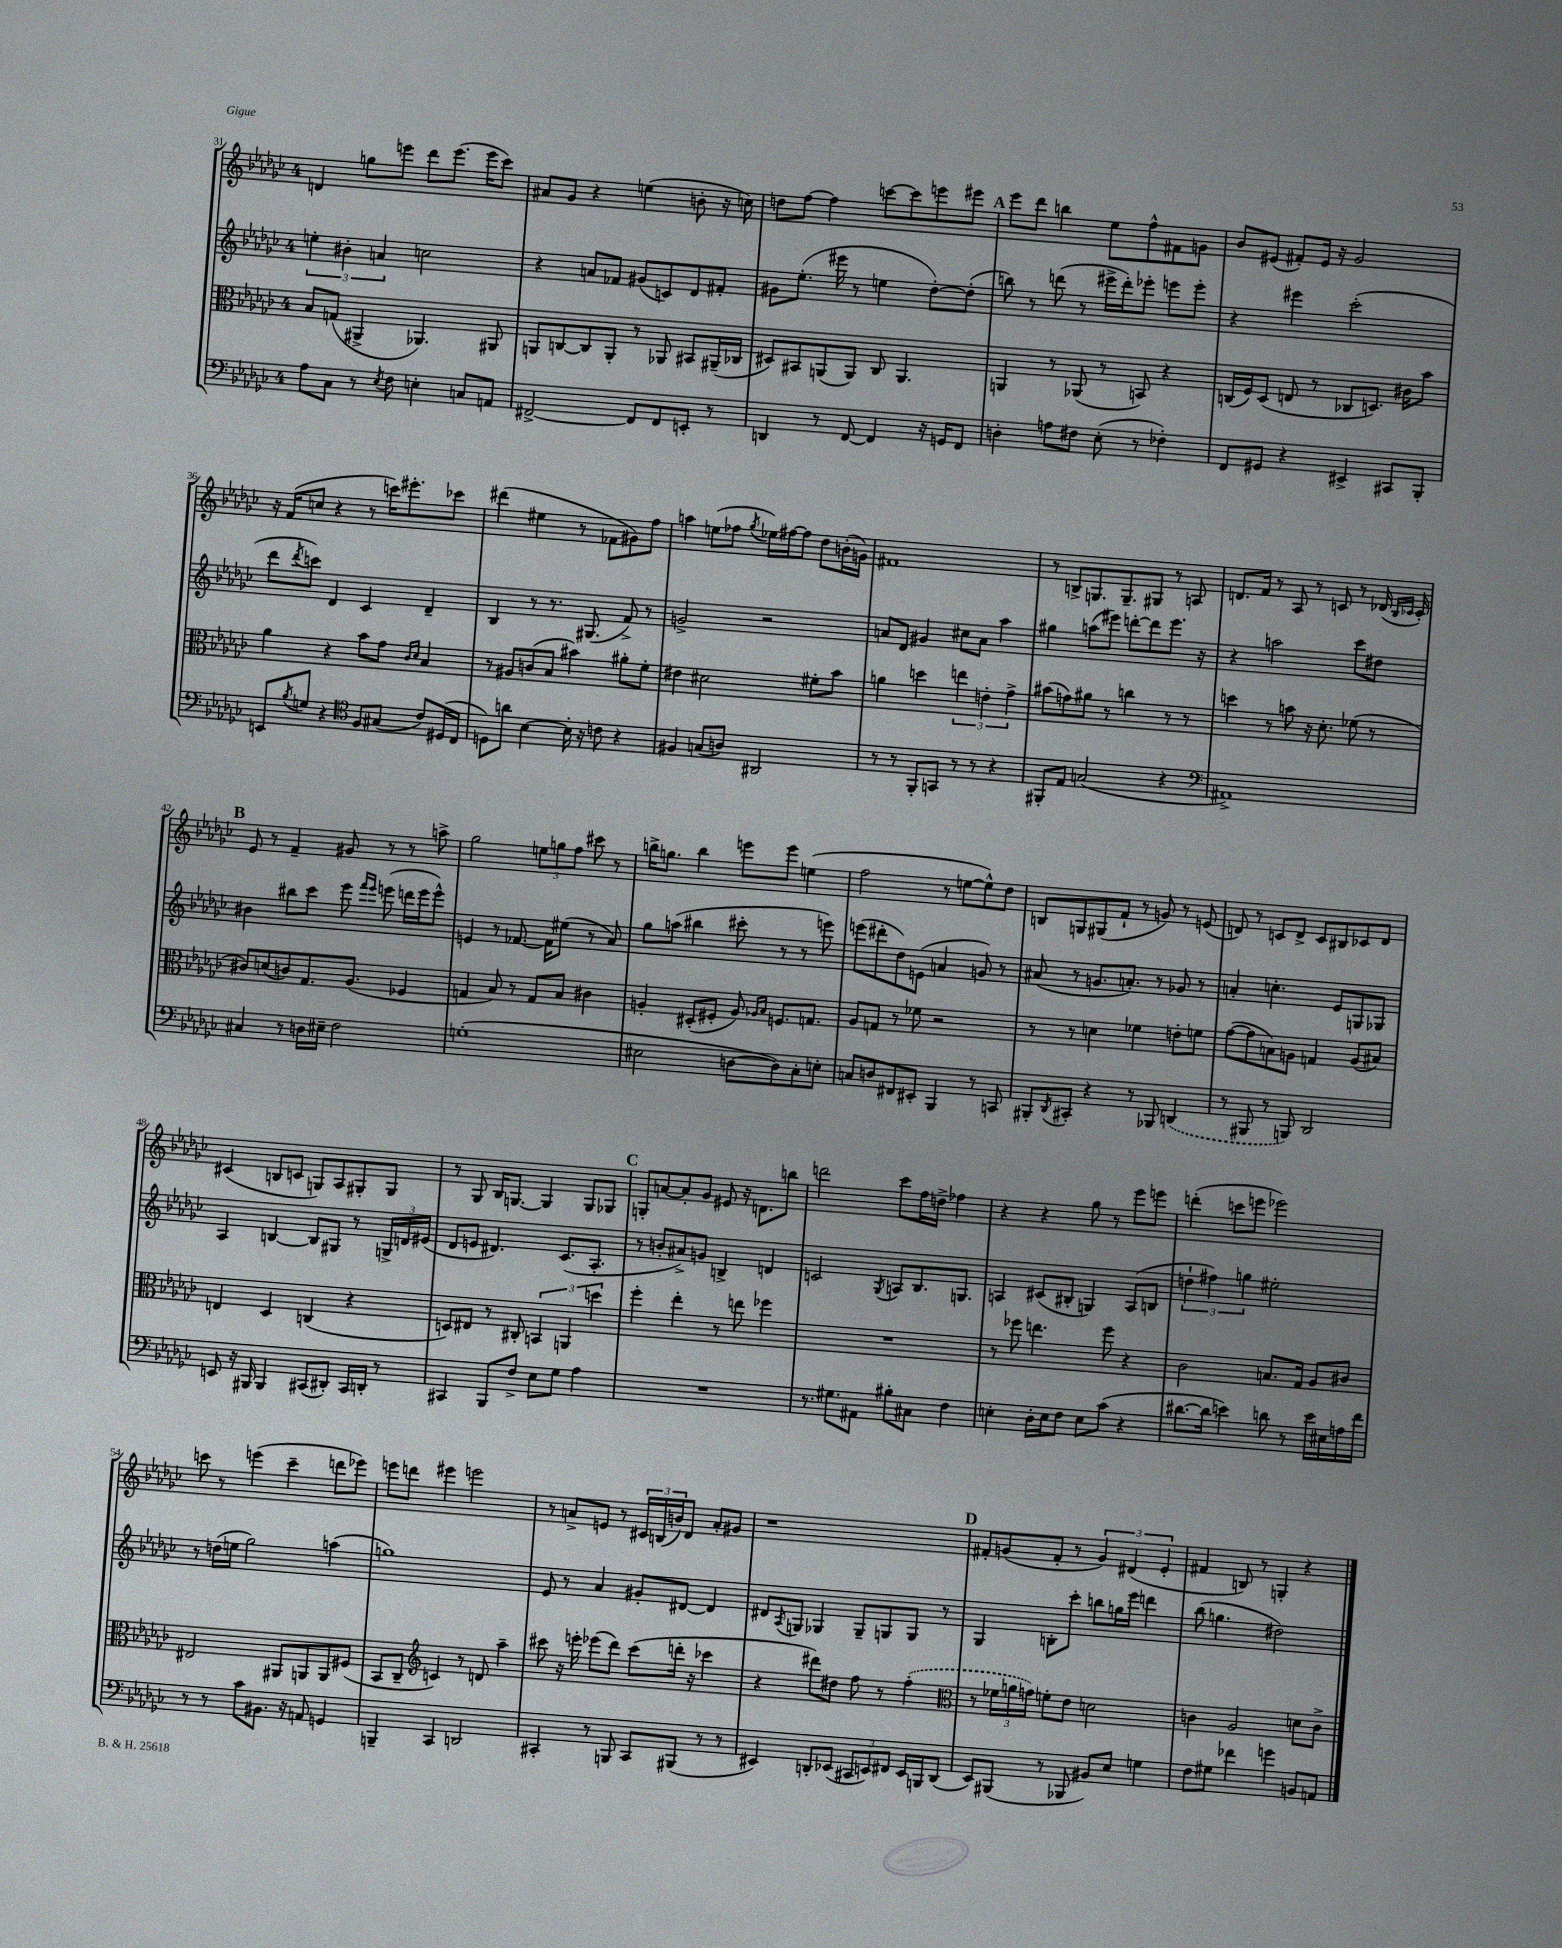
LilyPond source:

<<
\new StaffGroup <<
\new Staff = "s0" {
    \clef treble \key ges \major \once \override Staff.TimeSignature.style = #'single-digit \time 4/4
    d'4 g''8 e'''8 des'''8 e'''8.( e'''16 ces'''8) |
    ais'8 ges'8 r4 e''4( b'8-. r16 c''16) |
    d''8 f''8~ f''4 c'''8~ c'''8 e'''8 eis'''8 |
    \mark \markup { \bold "A" } ees'''8 des'''8 b''4 ees''8 f''8-^ fis'8 g'8 |
    bes'8 eis'8( fis'8-.) eis'16 r16 ges'2 |
    r16 f'16( c''8 r4 r8 c'''16) eis'''8.-. ces'''8 |
    dis'''4( eis''4 r8 fes'8 gis'8) f''8 |
    a''4 e''8( fes''8 \acciaccatura { ges''8 } ees''16) fis''16~ fis''8 des''8 b'16-.( g'16) |
    fis'1 |
    r8 b8-> g8. g8.-- gis8 r8 a8 |
    d'8. f'16 r8 aes8 r8 c'8 r8 des'16( \grace { bes16 ces'16 } ces'16-.) |
    \mark \markup { \bold "B" } ees'8 r8 f'4-- gis'8 r8 r8 a''8-> |
    ges''2 \tuplet 3/2 { e''8 g''8 f''8 } cis'''8 r8 |
    b''16-> g''8. b''4 e'''8 e'''8 e''4( |
    f''2 r8 e''8~ e''8-^) des''8 |
    b8 g8 gis8( f'8-! r8 g'8) r8 e'8( |
    d'8) r8 c'8 d'8-> c'8 bis8 ces'8 d'8 |
    cis'4( b8 c'8 g8) aes8 gis8-. gis8 |
    r8 ges8 bes16 g8.~ g4 g8 ges8 |
    \mark \markup { \bold "C" } g8-. a'8~ a'8-. ges'8 eis'8 r16 d'8. b''8 |
    d'''2 ces'''8 f''16 d''16-> fes''4 |
    r4 r4 ges''8 r8 ees'''8 e'''8 |
    d'''4-.( c'''8 e'''8 ees'''2) |
    c'''8 r8 e'''4( c'''4-- d'''8 ees'''8) |
    e'''8 d'''8 eis'''4 e'''2 |
    r8 a'8-> e'8 r8 \tuplet 3/2 { cis'16 b16( b'16) } des'8 a'8-. gis'8 |
    r1 |
    \mark \markup { \bold "D" } fis'8-. g'8( fis'8-. r8 \tuplet 3/2 { g'4) dis'4( ees'4-. } |
    fis'4 b8) r8 g4-. r4 \bar "|." |
}
\new Staff = "s1" {
    \clef treble \key ges \major \once \override Staff.TimeSignature.style = #'single-digit \time 4/4
    \tuplet 3/2 { e''4-. bis'4-. a'4 } c''2 |
    r4 a'8 fes'8 gis'8( c'8) des'8 fis'8-. |
    gis'8 ees''8.-.( eis'''16 r8 e''4 des''8~-.) des''8-.( |
    \mark \markup { \bold "A" } b''8) r8 d'''8( r8 eis'''16-> d'''16-.) ees'''8-. e'''8 e'''8-. |
    r4 eis'''4 ces'''2-.( |
    des'''8 \acciaccatura { des'''8 } c'''8) des'4 ces'4 des'4-- |
    bes4 r8 r8. gis8.( f'8->) r8 |
    g'2-> r2 |
    a'8 des'8 gis'4 cis''8 a'8 aes''4 |
    gis''4 a''8( eis'''8) d'''8~-. d'''8 eis'''8. r16 |
    r4 a''2 ces'''8 dis''8 |
    \mark \markup { \bold "B" } bis'4 bis''8 ces'''8 ees'''8 \grace { f'''16 ees'''16 } e'''8( d'''16 e'''16 e'''8-^) |
    e'4 r8 fes'8.~ fes'16 eis''8( r8 aes'8) |
    ges''8 a''8( bis''4 cis'''8-. r8 r8 e'''8) |
    e'''8( dis'''8-. des''8) e'8( a'4 g'8) r8 |
    ais'8( r8 g'8. a'8.-.) r8 ges'8 r8 |
    a'4-. c''4.-. ees'8 g8 ges8 |
    aes4 b4~ b8 gis8 r8 \tuplet 3/2 { g16-> d'16 eis'16( } |
    des'8 e'8 dis'4.) ces'8.( aes8.-. |
    \mark \markup { \bold "C" } r8 b'8-. ais'8->) g'8 b4-> d'4 |
    c'2 \acciaccatura { ges8 } a8 bes8. g8. |
    a4 cis'8( bis8-. g4) a8( b8 |
    \tuplet 3/2 { d''4-! fis''4) g''4 } eis''2-. |
    r8 d''16( e''16 ges''2) a''4( |
    g''1) |
    ees'8 r8 aes'4 gis'8-. dis'8~ dis'4 |
    dis'8 \acciaccatura { aes8 } g8 ges4 ges8-- g8 g8 r8 |
    \mark \markup { \bold "D" } ges4 b8-. ces'''8-. b''8 g''16 ees'''16 d'''4 |
    bes''8( g''4. dis''2) \bar "|." |
}
\new Staff = "s2" {
    \clef alto \key ges \major \once \override Staff.TimeSignature.style = #'single-digit \time 4/4
    bes8 g8( ais,4-> aes,4.) ais,8 |
    a,8 c8~ c8 a,8-. r8 aes,8 bis,8 ais,16--( ces16 |
    dis8) bis,8 a,8( a,8) ces8 a,4. |
    \mark \markup { \bold "A" } a,4 r8 aes,8( r8 b,8) r4 |
    c16( f16) des8( e8 r8 ces8 d8.) cis'16 bes'8 |
    aes'4 r4 bes'8 ges'8 \grace { ces'16 des'16 } bes4 |
    r8 ais8 c'8( bes8 bis'4) ais'8-. f'8-. |
    eis'4 dis'2 fis'8-. bes'8 |
    a'4 d''4 \tuplet 3/2 { e''4 e'4-. ges'4-> } |
    bis'8( g'8) ais'8 r8 c''4 r8 r8 |
    d''4 r8 b'8 r16 des'8.-. fes'8( r8 |
    \mark \markup { \bold "B" } cis'8) d'8( c'8) ges8. aes8.( fes4 |
    g4 bes8) r8 g8 bes8 cis'4 |
    a4-. dis8-.( fis8-. a8) \grace { aes16 bes16 } f8. g8. |
    aes8 g8 r8 fes'8 r2 |
    r8 r8 d'4 fes'4 e'8-. f'8 |
    ges'8~( ges'8 b8) a8 g4 a8( bis8) |
    e4 des4 c4( r4 |
    d8) eis8 r8 cis8-. \tuplet 3/2 { b,4 a,4 d''4 } |
    \mark \markup { \bold "C" } f''4-. ees''4-. r8 e''8 fes''4 |
    R1 |
    r8 fes''8 e''4. fes''8 r4 |
    ces'2 b8. ges16 aes8 cis'8 |
    eis2 ais,8 a,8 a,8 fis8( |
    bes,8 ces8-- \clef treble c'4) r8 d'8 aes''4-- |
    cis'''8 r16 e'''16-. ees'''8( des'''8) cis'''8( d'''16-. r16 ces'''4 |
    r4 dis'''8) dis''8 f''8 r8 \once \slurDashed f''4-.( |
    \mark \markup { \bold "D" } \clef alto r8 \tuplet 3/2 { fes'16 a'16 g'16) } f'8-. ees'8 d'2 |
    c'4 aes2 d'8 c'8-> \bar "|." |
}
\new Staff = "s3" {
    \clef bass \key ges \major \once \override Staff.TimeSignature.style = #'single-digit \time 4/4
    aes8 ces8 r8 \acciaccatura { ees8 } f8 e4-. c8 a,8 |
    fis,2~-> fis,8 fis,8 e,8-. r8 |
    d,4 r8 f,8~ f,4 r16 g,16 f,8 |
    \mark \markup { \bold "A" } d4-. a8 fis8 ees8-.( r8 fes4-.) |
    f,8 gis,8 r4 eis,4-> cis,8 bes,,8-. |
    e,8 \acciaccatura { bes8 } g8 r4 \clef tenor f8 gis8( ces'8) dis16( ces16 |
    d8) a'8 bes4~ bes16-. r16 c'8 r4 |
    fis4 g8( a8) ais,2 |
    r8 r8 f,8-. g,8 r8 r8 r4 |
    fis,8-. ees8 g2( r4 |
    \clef bass ais,1->) |
    \mark \markup { \bold "B" } cis4 r8 d16 eis16-- f2 |
    g1-.( |
    eis2 d8~ d8) ces8-. e8-. |
    c8 d8 fis,8 eis,8-. bes,,4 r8 c,8 |
    bis,,8-. \acciaccatura { des,8 } cis,8-. r4 r8 bes,,8 \once \slurDashed d,4( |
    r8 bis,,8 r8 b,,8) des,2 |
    e,8 r16 bis,,16 bis,,4 cis,8( dis,8-.) cis,16 d,16-. r8 |
    cis,4 bes,,8 f8-> ees8 ges8 aes4 |
    \mark \markup { \bold "C" } R1 |
    r8. gis8. ais,8 bis8-. cis8 f4 |
    e4-. des16-. e16 f8 e8 ces'8( r4 |
    dis'8.~ dis'16 e'4) d'8 r8 e'16 eis16 a16 f'16 |
    r8 r8 ces'8 bis,8. r16 a,8 g,4 |
    b,,4-- ces,4 d,2 |
    cis,4-. r8 b,,8 cis,8 bis,,8( r8 r8 |
    eis,4) d,8-. ees,8( \tuplet 3/2 { cis,8 e,8) fis,8 } e,16 b,,16 d,8( |
    \mark \markup { \bold "D" } ees,8) bis,,8( r8 bes,,8 bis,8) ees8 g4 |
    f8 gis8 fes'4 g'4 b,8 a,8 \bar "|." |
}
>>
>>
\layout { \context { \Score currentBarNumber = #31 } }
